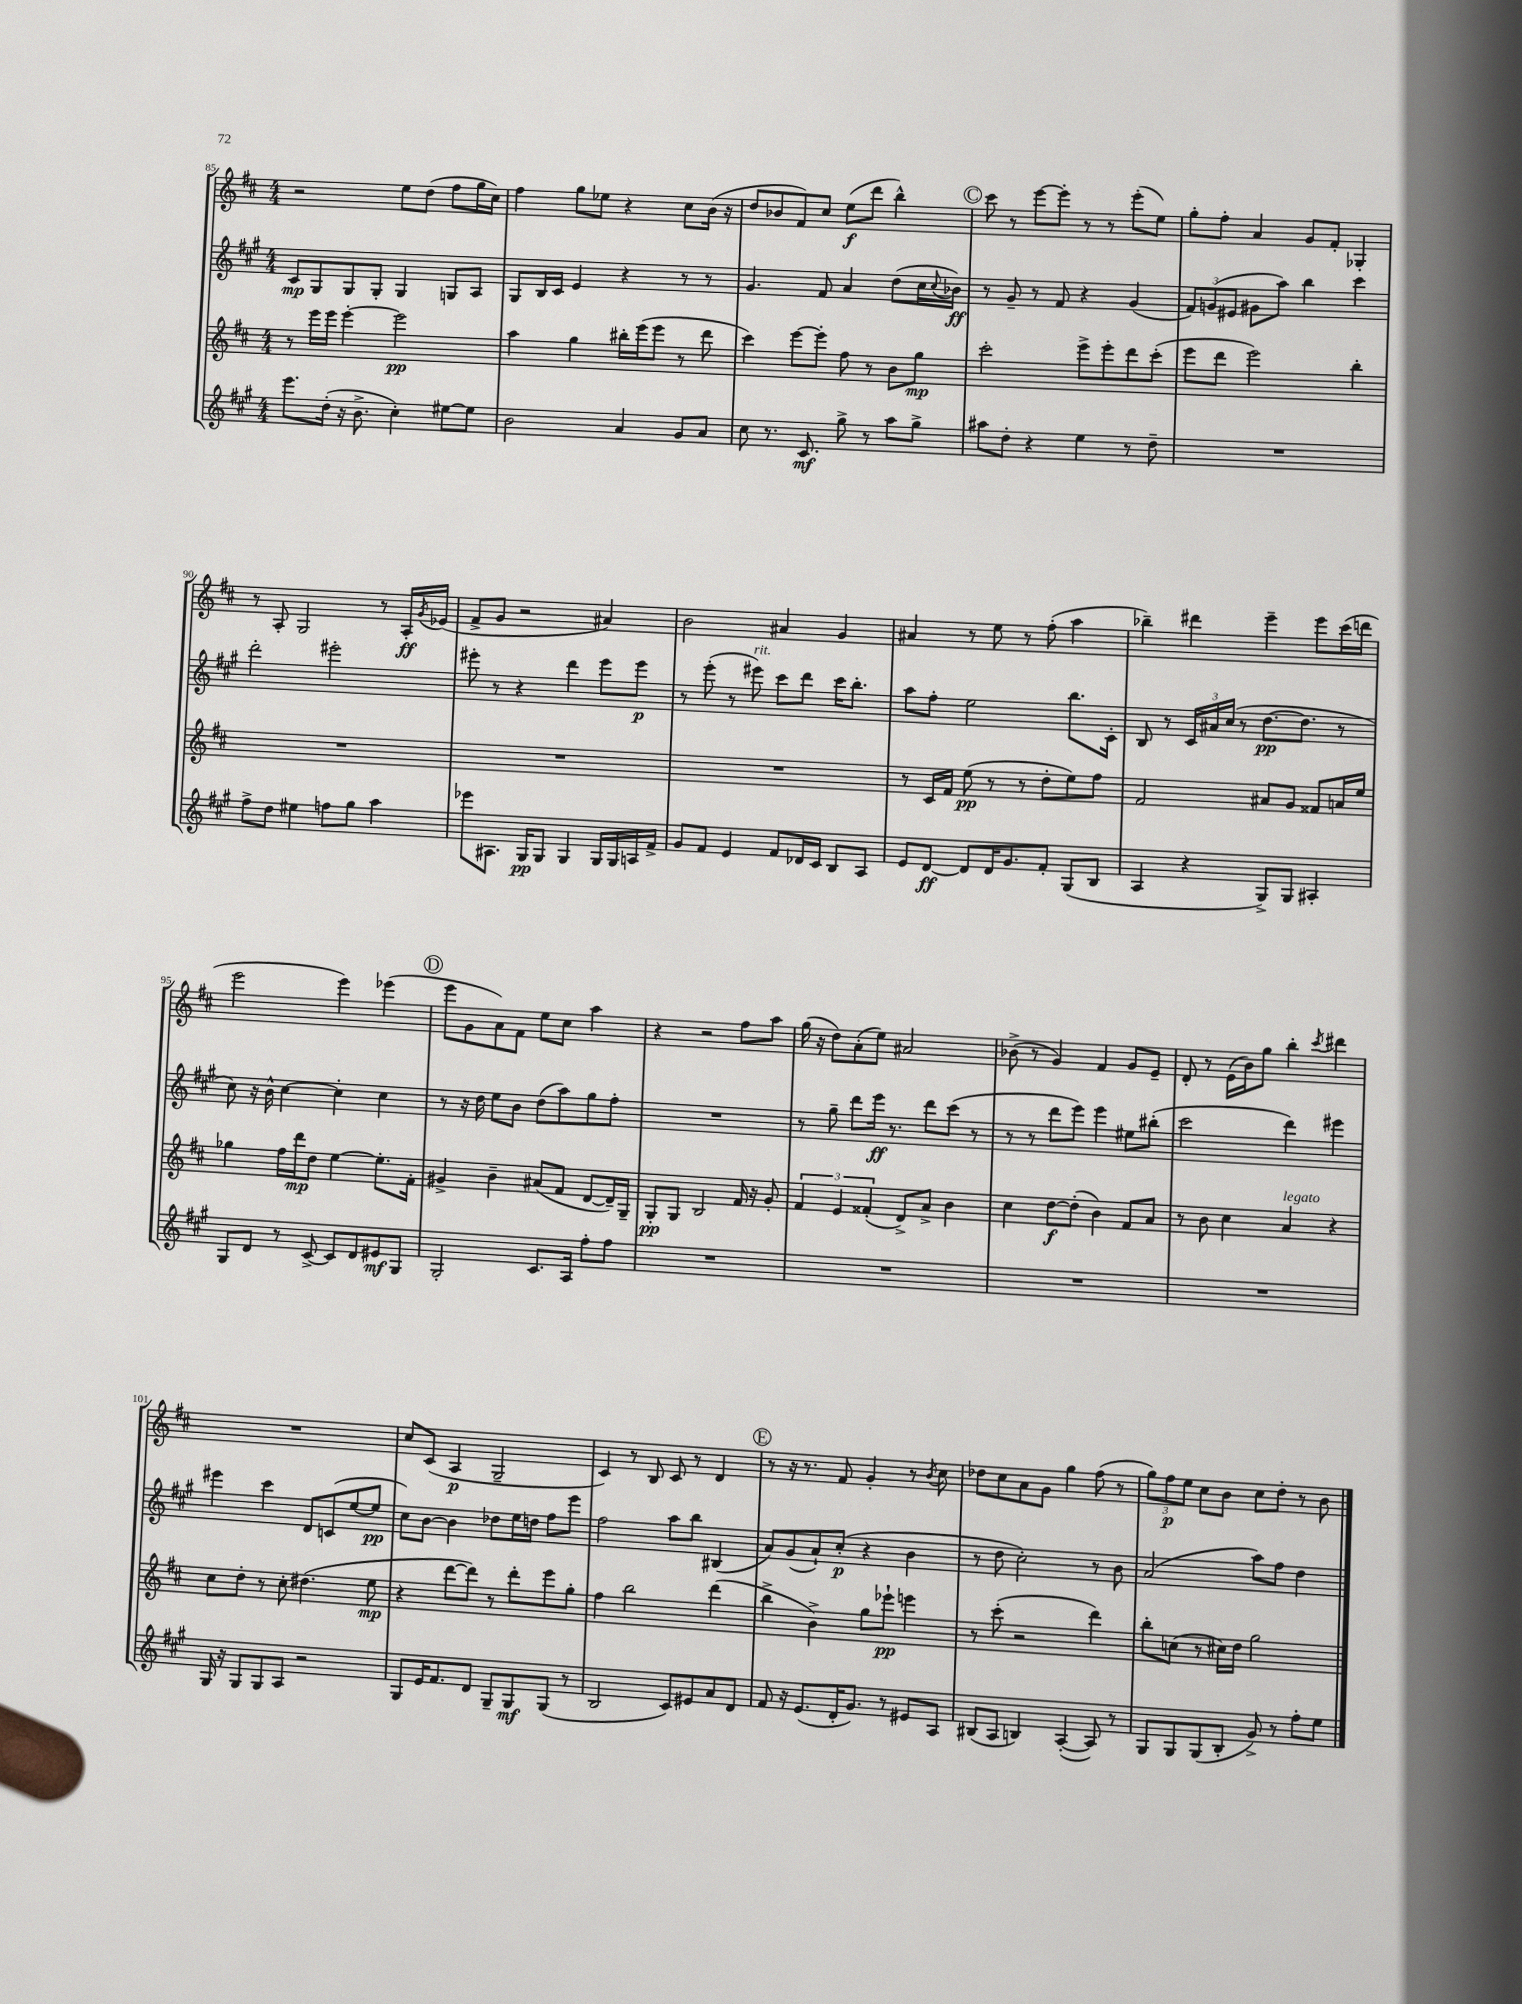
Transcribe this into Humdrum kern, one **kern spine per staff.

**kern	**kern	**kern	**kern
*staff4	*staff3	*staff2	*staff1
*clefG2	*clefG2	*clefG2	*clefG2
*k[f#c#g#]	*k[f#c#]	*k[f#c#g#]	*k[f#c#]
*M4/4	*M4/4	*M4/4	*M4/4
8.eee	8r	8c#	2r
.	16eee	8G#	.
(16dd'	16eee	.	.
16r	[4eee'	8G#	.
8.b^	.	.	.
.	.	8G#'	.
4cc#')	2eee]	4G#	8ee
.	.	.	(8dd
[8ee#	.	8G	8ff#
8ee#]	.	8A	16gg
.	.	.	16cc#)
=	=	=	=
2b	4aa	8G#	4ff#
.	.	16B	.
.	.	16c#	.
.	4gg	4e	8gg
.	.	.	8ee-
4a	16bb#'	4r	4r
.	(16eee	.	.
.	8eee	.	.
8g#	8r	8r	8cc#
8a	8ddd	8r	(16b
.	.	.	16r
=	=	=	=
8cc#	4ccc#)	4.g#	8dd
8.r	.	.	8b-
.	[8eee	.	8f#)
8.c#	.	.	.
.	8eee']	8f#	8cc#
8gg#^	8ff#	4a	(8ee
8r	8r	.	8ddd
8aa	8b	(8dd	4bb^^)
8gg#^	8gg	16cc#	.
.	.	8qqcc#	.
.	.	16b-)	.
=	=	=	=
8aa#	2ccc#'	8r	8ccc#
8dd'	.	8g#~	8r
4r	.	8r	[8eee
.	.	8f#	8eee']
4ee	8eee^	4r	8r
.	8eee'	.	8r
8r	8ddd	(4g#	(8eee'
8dd~	(8ccc#'	.	8ee)
=	=	=	=
1r	8eee	12f#)	8gg'
.	.	(12g	.
.	8ddd	.	8ff#'
.	.	12e#	.
.	2eee)	8g#	4a
.	.	8aa)	.
.	.	4bb	8g
.	.	.	8f#'
.	4bb'	4ccc#	4G-'
=	=	=	=
8ff#^	1r	2ddd'	8r
8dd	.	.	8A'
4ee#	.	.	2G
8ff	.	2eee#'	.
8gg#	.	.	.
4aa	.	.	8r
.	.	.	16A'
.	.	.	8qg
.	.	.	(16e-
=	=	=	=
8eee-	1r	8eee#'	8f#^
8.A#	.	8r	8g
.	.	4r	2r
16G#	.	.	.
8G#	.	.	.
4G#	.	4ddd	.
16G#	.	8eee#	4a#)
16G#	.	.	.
16A	.	8eee#	.
16f#^	.	.	.
=	=	=	=
8g#	1r	8r	2b
8f#	.	(8eee'	.
4e	.	8r	.
.	.	8eee#)	.
8f#	.	8ccc#	4a#
16d-	.	8ddd	.
16c#	.	.	.
8B	.	16ccc#	4g
.	.	8.bb'	.
8A	.	.	.
=	=	=	=
8e	8r	8aa	4a#
[8d	16c#	8ff#'	.
.	16f#	.	.
8d]	(8ee	2ee	8r
16d	8r	.	8ee
8.g#	.	.	.
.	8r	.	8r
8f#'	8dd'	.	(8ff#'
(8G#	8ee)	8.bb	4aa
8B	8ff#	.	.
.	.	16c#'	.
=	=	=	=
4A	2f#	8B	4bb-~)
.	.	8r	.
4r	.	24c#	4ddd#
.	.	24a#	.
.	.	(24cc#	.
.	.	8r	.
8G#^)	8a#	[8.dd	4eee~
8G#	8g	.	.
.	.	8.dd]	.
4A#'	8f##	.	8eee
.	16a	8r	(16ccc#
.	16ee	.	16ddd
=	=	=	=
8G#	4gg-	8cc#)	2eee
8d	.	16r	.
.	.	16b^^	.
8r	16ff#	[4cc#	.
.	16ddd	.	.
[8c#^	8dd	.	.
8c#]	[4ee	4cc#']	4eee)
8d	.	.	.
8e#	8.ee']	4cc#	(4eee-
8G#	.	.	.
.	16f#'	.	.
=	=	=	=
2G#'	4g#^	8r	8eee
.	.	16r	8g
.	.	16dd	.
.	4b~	8ee	8a)
.	.	8b	8f#
8.c#	(8a#	(8dd	8ee
.	8f#	8aa)	8cc#
16A	.	.	.
8ff#'	[8d	8gg#	4aa
8ff#	16d~])	8ff#'	.
.	16G~	.	.
=	=	=	=
1r	8G'	1r	4r
.	8G	.	.
.	2B	.	2r
.	16f#	.	8ff#
.	16r	.	.
.	8g'	.	8aa
=	=	=	=
1r	6f#	8r	(16gg
.	.	.	16r
.	.	8gg#~	8dd)
.	6e	.	.
.	.	8ddd	(8a'
.	(6f##'	.	.
.	.	16eee	8ee)
.	.	8.r	.
.	8d^)	.	2a#
.	8a^	8ddd	.
.	4b	(8ccc#	.
.	.	8r	.
=	=	=	=
1r	4cc#	8r	(8b-^
.	.	8r	8r
.	[8dd	8ddd	4g)
.	(8dd']	8eee)	.
.	4b)	4eee	4f#
.	8f#	8ee#	8g
.	8a	(8bb#'	8e~
=	=	=	=
1r	8r	2ccc#	8d'
.	8b	.	8r
.	4cc#	.	(16e
.	.	.	16b)
.	.	.	8gg
.	4a	4ddd)	4bb'
.	.	.	8qccc#
.	4r	4eee#	4ddd#
=	=	=	=
16G#	8cc#	4eee#	1r
16r	.	.	.
8G#	8dd'	.	.
8G#	8r	4ccc#	.
8A	8cc#'	.	.
2r	(4.dd#	8d	.
.	.	(8c	.
.	.	[8ee	.
.	8ee	8ee]	.
=	=	=	=
8G#	4r	8cc#)	8cc#
16e	.	[8b	(8c#
8.f#	.	.	.
.	[8ddd	4b]	4A
8d	8ddd])	.	.
8G#~	8r	8dd-	2G~
8G#	8ddd'	16ee	.
.	.	16dd	.
(8G#	8eee	8ff#	.
8r	8gg'	8eee	.
=	=	=	=
2B	4ff#	2ff#	4c#)
.	2bb	.	8r
.	.	.	8B
8c#)	.	8aa	8c#
8e#	.	8bb	8r
8a	(4ddd	(4B#	4d
8d	.	.	.
=	=	=	=
8f#	4bb^	8a)	8r
16r	.	(8g#	16r
(8.e	.	.	8.r
.	4b^)	8a`)	.
16d'	.	(8cc#'	8f#
8.g#)	.	.	.
.	8gg	4r	4g'
8r	8eee-`	.	.
8e#	4eee	4b	8r
.	.	.	8qb
8A	.	.	8cc#
=	=	=	=
(8B#	8r	8r	8dd-
8A	(8ccc#'	8dd	8cc#
4B)	2r	2cc#')	8a
.	.	.	8g
([4A'	.	.	4gg
8A])	4ddd)	8r	(8ff#
8r	.	8b	8r
=	=	=	=
8G#	8bb'	(2a	12gg)
.	.	.	12ff#
8G#	(8cc	.	.
.	.	.	12ee
(8G#	8r	.	8cc#
8B'	16cc#)	.	8b
.	16dd	.	.
8g#^)	2gg	8aa)	8cc#
8r	.	8ff#	8dd'
8ff#'	.	4dd	8r
8ee	.	.	8b
==	==	==	==
*-	*-	*-	*-
